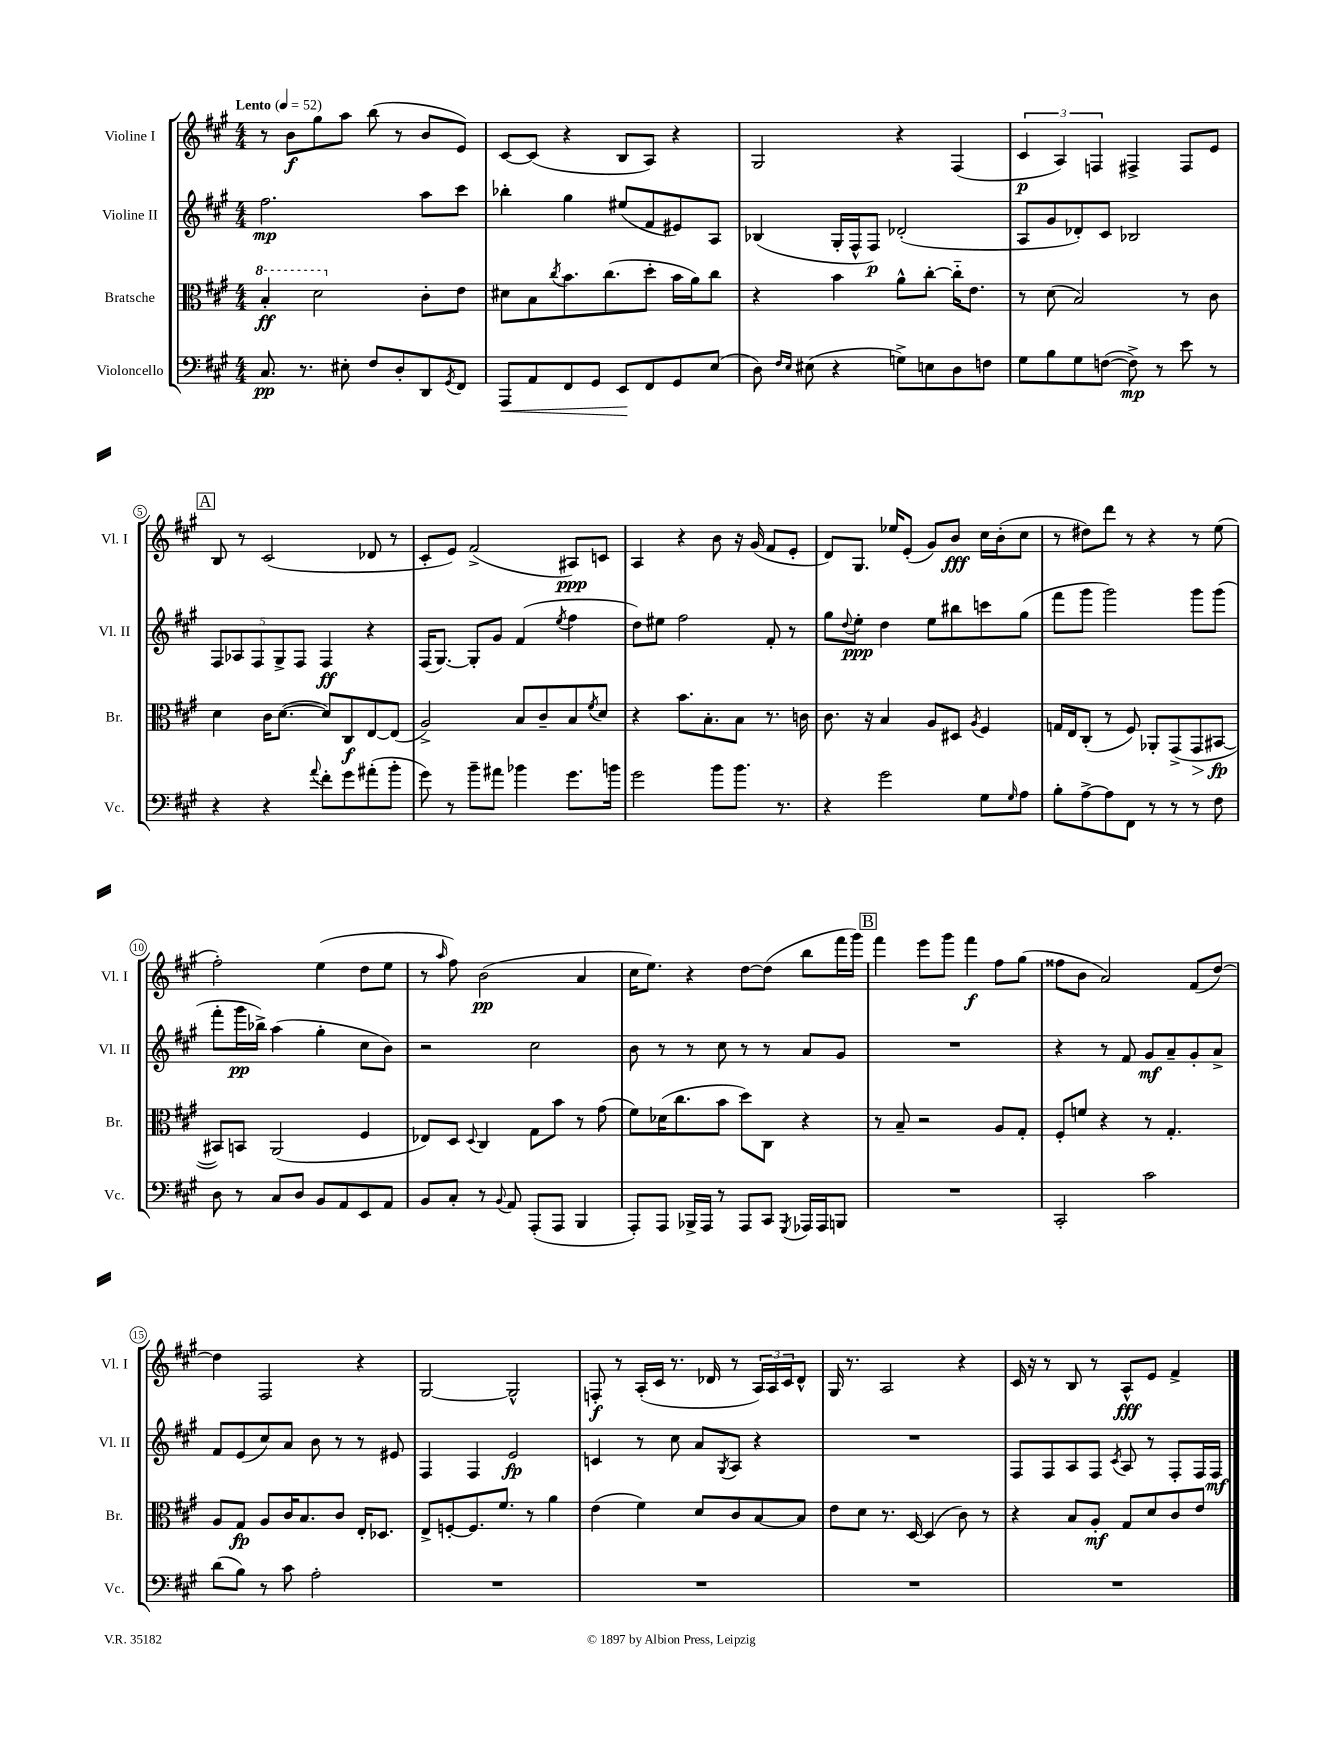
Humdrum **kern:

**kern	**dynam	**kern	**dynam	**kern	**dynam	**kern	**dynam
*part4	*part4	*part3	*part3	*part2	*part2	*part1	*part1
*staff4	*staff4	*staff3	*staff3	*staff2	*staff2	*staff1	*staff1
*I"Violoncello	*	*I"Bratsche	*	*I"Violine II	*	*I"Violine I	*
*I'Vc.	*	*I'Br.	*	*I'Vl. II	*	*I'Vl. I	*
*clefF4	*	*clefC3	*	*clefG2	*	*clefG2	*
*k[f#c#g#]	*	*k[f#c#g#]	*	*k[f#c#g#]	*	*k[f#c#g#]	*
*M4/4	*	*M4/4	*	*M4/4	*	*M4/4	*
*MM52	*	*MM52	*	*MM52	*	*MM52	*
*	*	*8va	*	*	*	*	*
=1	=1	=1	=1	=1	=1	=1	=1
!	!	!	!	!	!	!LO:TX:a:B:t=Lento	!
8.C#/	pp	4b'/	ff	2.ff#\	mp	8r	.
.	.	.	.	.	.	8b\L	f
8.r	.	.	.	.	.	.	.
.	.	2dd\	.	.	.	8gg#\	.
8E#X'\	.	.	.	.	.	8aa\J	.
8F#/L	.	.	.	.	.	(8bb\	.
8D'/	.	.	.	.	.	8r	.
*	*	*X8va	*	*	*	*	*
8DD/	.	8c#'\L	.	8aa\L	.	8b/L	.
8qGG#/	.	.	.	.	.	.	.
8FF#/J	.	8e\J	.	8ccc#\J	.	8e/J)	.
=2	=2	=2	=2	=2	=2	=2	=2
!	!LO:HP:b	!	!	!	!	!	!
8AAA/L	<	8d#X\L	.	4bb-X'\	.	[8c#/L	.
8AA/	.	8B\	.	.	.	(8c#/J]	.
.	.	8qcc#/	.	.	.	.	.
8FF#/	.	8.b\	.	4gg#\	.	4r	.
8GG#/J	.	.	.	.	.	.	.
.	.	(8.cc#\	.	.	.	.	.
8EE/L	.	.	.	(8ee#X/L	.	8B/L	.
8FF#/	[	8dd'\J	.	8f#/	.	8A/J)	.
8GG#/	.	16b\LL	.	8e#X/)	.	4r	.
.	.	16a\J)	.	.	.	.	.
(8E/J	.	8cc#\J	.	8A/J	.	.	.
=3	=3	=3	=3	=3	=3	=3	=3
8D\)	.	4r	.	(4B-X/	.	2G#/	.
16qqF#/LL	.	.	.	.	.	.	.
16qqE/JJ	.	.	.	.	.	.	.
(8E#X\	.	.	.	.	.	.	.
4r	.	4b\	.	16G#'/LL	.	.	.
.	.	.	.	16F#^^/J	.	.	.
.	.	.	.	8F#/J)	p	.	.
8Gn^\L)	.	8a^^\L	.	(2d-X'/	.	4r	.
8En\	.	[8cc#'\J	.	.	.	.	.
8D\	.	16cc#\KL]	.	.	.	(4F#/	.
.	.	8.e\J	.	.	.	.	.
8Fn\J	.	.	.	.	.	.	.
=4	=4	=4	=4	=4	=4	=4	=4
8G#\L	.	8r	.	8A/L	.	6c#/	p
8B\	.	(8d\	.	8g#/	.	.	.
.	.	.	.	.	.	6A/)	.
8G#\	.	2B/)	.	8d-X'/)	.	.	.
.	.	.	.	.	.	6Fn/	.
([8Fn\J	.	.	.	8c#/J	.	.	.
8F^\])	mp	.	.	2B-X/	.	4F#X^/	.
8r	.	.	.	.	.	.	.
8e\	.	8r	.	.	.	8F#/L	.
8r	.	8c#\	.	.	.	8e/J	.
!!LO:LB:g=z
!!LO:REH:place=s1:t=A
=5	=5	=5	=5	=5	=5	=5	=5
4r	.	4d\	.	10F#/L	.	8B/	.
.	.	.	.	10A-X/	.	.	.
.	.	.	.	.	.	8r	.
.	.	.	.	10F#/	.	.	.
4r	.	16c#\KL	.	.	.	(2c#/	.
.	.	.	.	10G#^/	.	.	.
.	.	([8.d\J	.	.	.	.	.
.	.	.	.	10F#/J	.	.	.
8qqa/	.	.	.	.	.	.	.
8f#'\L	.	8d/L])	.	4F#/	ff	.	.
8g#\	.	8C#/	f	.	.	.	.
(8a#X'\	.	[8E/	.	4r	.	8d-X/	.
8b'\J	.	(8E/J]	.	.	.	8r	.
=6	=6	=6	=6	=6	=6	=6	=6
8g#\)	.	2A^/)	.	(16F#/KL	.	8c#'/L	.
.	.	.	.	[8.G#/J)	.	.	.
8r	.	.	.	.	.	8e/J)	.
8b~\L	.	.	.	8G#'/L]	.	(2f#^/	.
8a#X\J	.	.	.	8g#/J	.	.	.
4b-X\	.	8B/L	.	(4f#/	.	.	.
.	.	8c#~/	.	.	.	.	.
.	.	.	.	8qee/	.	.	.
8.g#\L	.	8B/	.	4ff#\	.	8A#X/L)	ppp
.	.	8qf#/	.	.	.	.	.
.	.	8d/J	.	.	.	8cn/J	.
16bn\Jk	.	.	.	.	.	.	.
=7	=7	=7	=7	=7	=7	=7	=7
2g#\	.	4r	.	8dd\L)	.	4A/	.
.	.	.	.	8ee#X\J	.	.	.
.	.	8.b\L	.	2ff#\	.	4r	.
.	.	8.B'\	.	.	.	.	.
8b\L	.	.	.	.	.	8b\	.
8.b\J	.	8B\J	.	.	.	16r	.
.	.	.	.	.	.	(16g#/	.
.	.	8.r	.	8f#'/	.	8f#/L	.
8.r	.	.	.	.	.	.	.
.	.	.	.	8r	.	8e'/J	.
.	.	16cn\	.	.	.	.	.
=8	=8	=8	=8	=8	=8	=8	=8
4r	.	8.c#\	.	8gg#\L	.	8d/L)	.
.	.	.	.	8qqdd/	.	.	.
.	.	.	.	8ee'\J	ppp	8.G#/J	.
.	.	16r	.	.	.	.	.
2g#\	.	4B/	.	4dd\	.	.	.
.	.	.	.	.	.	16ee-X/KL	.
.	.	.	.	.	.	(8e'/J	.
.	.	8A/L	.	8ee\L	.	8g#/L)	.
.	.	8D#X/J	.	8bb#X\	.	8b/J	fff
.	.	8qA/	.	.	.	.	.
8G#\L	.	4F#/	.	8cccn\	.	16cc#\LL	.
.	.	.	.	.	.	(16b'\J	.
16qqG#/	.	.	.	.	.	.	.
8A\J	.	.	.	(8gg#\J	.	8cc#\J	.
=9	=9	=9	=9	=9	=9	=9	=9
8B'\L	.	16Gn/LL	.	8fff#\L	.	8r	.
.	.	16E/J	.	.	.	.	.
[8A^\	.	(8C#'/J	.	8ggg#\J	.	8dd#X\L)	.
8A\]	.	8r	.	2ggg#\)	.	8ddd\J	.
8FF#\J	.	8F#/)	.	.	.	8r	.
8r	.	8AA-X'/L	.	.	.	4r	.
8r	.	(8GG#^/	.	.	.	.	.
!	!	!	!LO:HP:b	!	!	!	!
8r	.	8GG#/	>	8ggg#\L	.	8r	.
8F#\	.	[8BB#X/J	fp	(8ggg#\J	.	(8ee\	.
.	.	.	]	.	.	.	.
!!LO:LB:g=z
=10	=10	=10	=10	=10	=10	=10	=10
8D\	.	8BB#X/L])	.	8fff#'\L	.	2ff#'\)	.
8r	.	8BBn/J	.	16ggg#\L	pp	.	.
.	.	.	.	16bb-X^\JJ)	.	.	.
8C#/L	.	(2AA/	.	(4aa\	.	.	.
8D/J	.	.	.	.	.	.	.
8BB/L	.	.	.	4gg#'\	.	(4ee\	.
8AA/	.	.	.	.	.	.	.
8EE/	.	4F#/	.	8cc#\L	.	8dd\L	.
8AA/J	.	.	.	8b\J)	.	8ee\J	.
=11	=11	=11	=11	=11	=11	=11	=11
8BB/L	.	8E-X/L)	.	2r	.	8r	.
.	.	.	.	.	.	16qqaa/	.
8C#'/J	.	8D/J	.	.	.	8ff#\)	.
.	.	8qqD/	.	.	.	.	.
8r	.	4C#/	.	.	.	(2b\	pp
8qqBB/	.	.	.	.	.	.	.
8AA/	.	.	.	.	.	.	.
(8AAA'/L	.	8G#\L	.	2cc#\	.	.	.
8AAA/J	.	8b\J	.	.	.	.	.
4BBB/	.	8r	.	.	.	4a/	.
.	.	(8g#\	.	.	.	.	.
=12	=12	=12	=12	=12	=12	=12	=12
8AAA'/L)	.	8f#\L)	.	8b\	.	16cc#\KL	.
.	.	.	.	.	.	8.ee\J)	.
8AAA/J	.	(16d-X\K	.	8r	.	.	.
.	.	8.cc#\	.	.	.	.	.
16BBB-X^/LL	.	.	.	8r	.	4r	.
16AAA/JJ	.	.	.	.	.	.	.
8r	.	8b\J	.	8cc#\	.	.	.
8AAA/L	.	8dd\L)	.	8r	.	[8dd\L	.
8CC#/J	.	8C#\J	.	8r	.	(8dd\J]	.
8qGGG#/	.	.	.	.	.	.	.
16AAA-X/LL	.	4r	.	8a/L	.	8bb\L	.
16AAA-/J	.	.	.	.	.	.	.
8BBBn/J	.	.	.	8g#/J	.	16fff#\L	.
.	.	.	.	.	.	16ggg#\JJ)	.
!!LO:REH:place=s1:t=B
=13	=13	=13	=13	=13	=13	=13	=13
1r	.	8r	.	1r	.	4fff#\	.
.	.	8B~/	.	.	.	.	.
.	.	2r	.	.	.	8eee\L	.
.	.	.	.	.	.	8ggg#\J	.
.	.	.	.	.	.	4fff#\	f
.	.	8A/L	.	.	.	8ff#\L	.
.	.	8G#'/J	.	.	.	(8gg#\J	.
=14	=14	=14	=14	=14	=14	=14	=14
2CC#'/	.	8F#'/L	.	4r	.	8ff##X\L	.
.	.	8fn/J	.	.	.	8b\J	.
.	.	4r	.	8r	.	2a/)	.
.	.	.	.	8f#/	.	.	.
2c#\	.	8r	.	8g#/L	mf	.	.
.	.	4.G#'/	.	8a~/	.	.	.
.	.	.	.	8g#'/	.	(8f#/L	.
.	.	.	.	8a^/J	.	[8dd/J)	.
!!LO:LB:g=z
=15	=15	=15	=15	=15	=15	=15	=15
(8d\L	.	8A/L	.	8f#/L	.	4dd\]	.
8B\J)	.	8G#/J	fp	(8e/	.	.	.
8r	.	8A/L	.	8cc#/)	.	2F#/	.
8c#\	.	16c#/K	.	8a/J	.	.	.
.	.	8.B/	.	.	.	.	.
2A'\	.	.	.	8b\	.	.	.
.	.	8c#/J	.	8r	.	.	.
.	.	16E'/KL	.	8r	.	4r	.
.	.	8.D-X/J	.	.	.	.	.
.	.	.	.	8e#X/	.	.	.
=16	=16	=16	=16	=16	=16	=16	=16
1r	.	8E^/L	.	4F#/	.	[2G#/	.
.	.	[8Fn'/	.	.	.	.	.
.	.	8.F/]	.	4F#/	.	.	.
.	.	8.f#/J	.	.	.	.	.
.	.	.	.	2e/	fp	2G#^^/]	.
.	.	8r	.	.	.	.	.
.	.	4a\	.	.	.	.	.
=17	=17	=17	=17	=17	=17	=17	=17
1r	.	(4e\	.	4cn/	.	8Fn'/	f
.	.	.	.	.	.	8r	.
.	.	4f#\)	.	8r	.	(16A'/LL	.
.	.	.	.	.	.	16c#/JJ	.
.	.	.	.	8cc#\	.	8.r	.
.	.	8d/L	.	8a/L	.	.	.
.	.	.	.	.	.	16d-X/	.
.	.	.	.	8qG#/	.	.	.
.	.	8c#/	.	8A/J	.	8r	.
.	.	[8B/	.	4r	.	24A/LL)	.
.	.	.	.	.	.	24A/	.
.	.	.	.	.	.	24c#/J	.
.	.	8B/J]	.	.	.	8d-^^/J	.
=18	=18	=18	=18	=18	=18	=18	=18
1r	.	8e\L	.	1r	.	16G#/	.
.	.	.	.	.	.	8.r	.
.	.	8d\J	.	.	.	.	.
.	.	8.r	.	.	.	2A/	.
.	.	[16D/	.	.	.	.	.
.	.	(4D/]	.	.	.	.	.
.	.	8c#\)	.	.	.	4r	.
.	.	8r	.	.	.	.	.
=19	=19	=19	=19	=19	=19	=19	=19
1r	.	4r	.	8F#/L	.	16c#/	.
.	.	.	.	.	.	16r	.
.	.	.	.	8F#/	.	8r	.
.	.	8B/L	.	8A/	.	8B/	.
.	.	8A'/J	mf	8F#/J	.	8r	.
.	.	.	.	8qc#/	.	.	.
.	.	8G#/L	.	8A/	.	8A^^/L	fff
.	.	8d/	.	8r	.	8e/J	.
.	.	8c#/	.	8F#'/L	.	4f#^/	.
.	.	8e/J	.	16F#/L	.	.	.
.	.	.	.	16F#/JJ	mf	.	.
==	==	==	==	==	==	==	==
*-	*-	*-	*-	*-	*-	*-	*-
